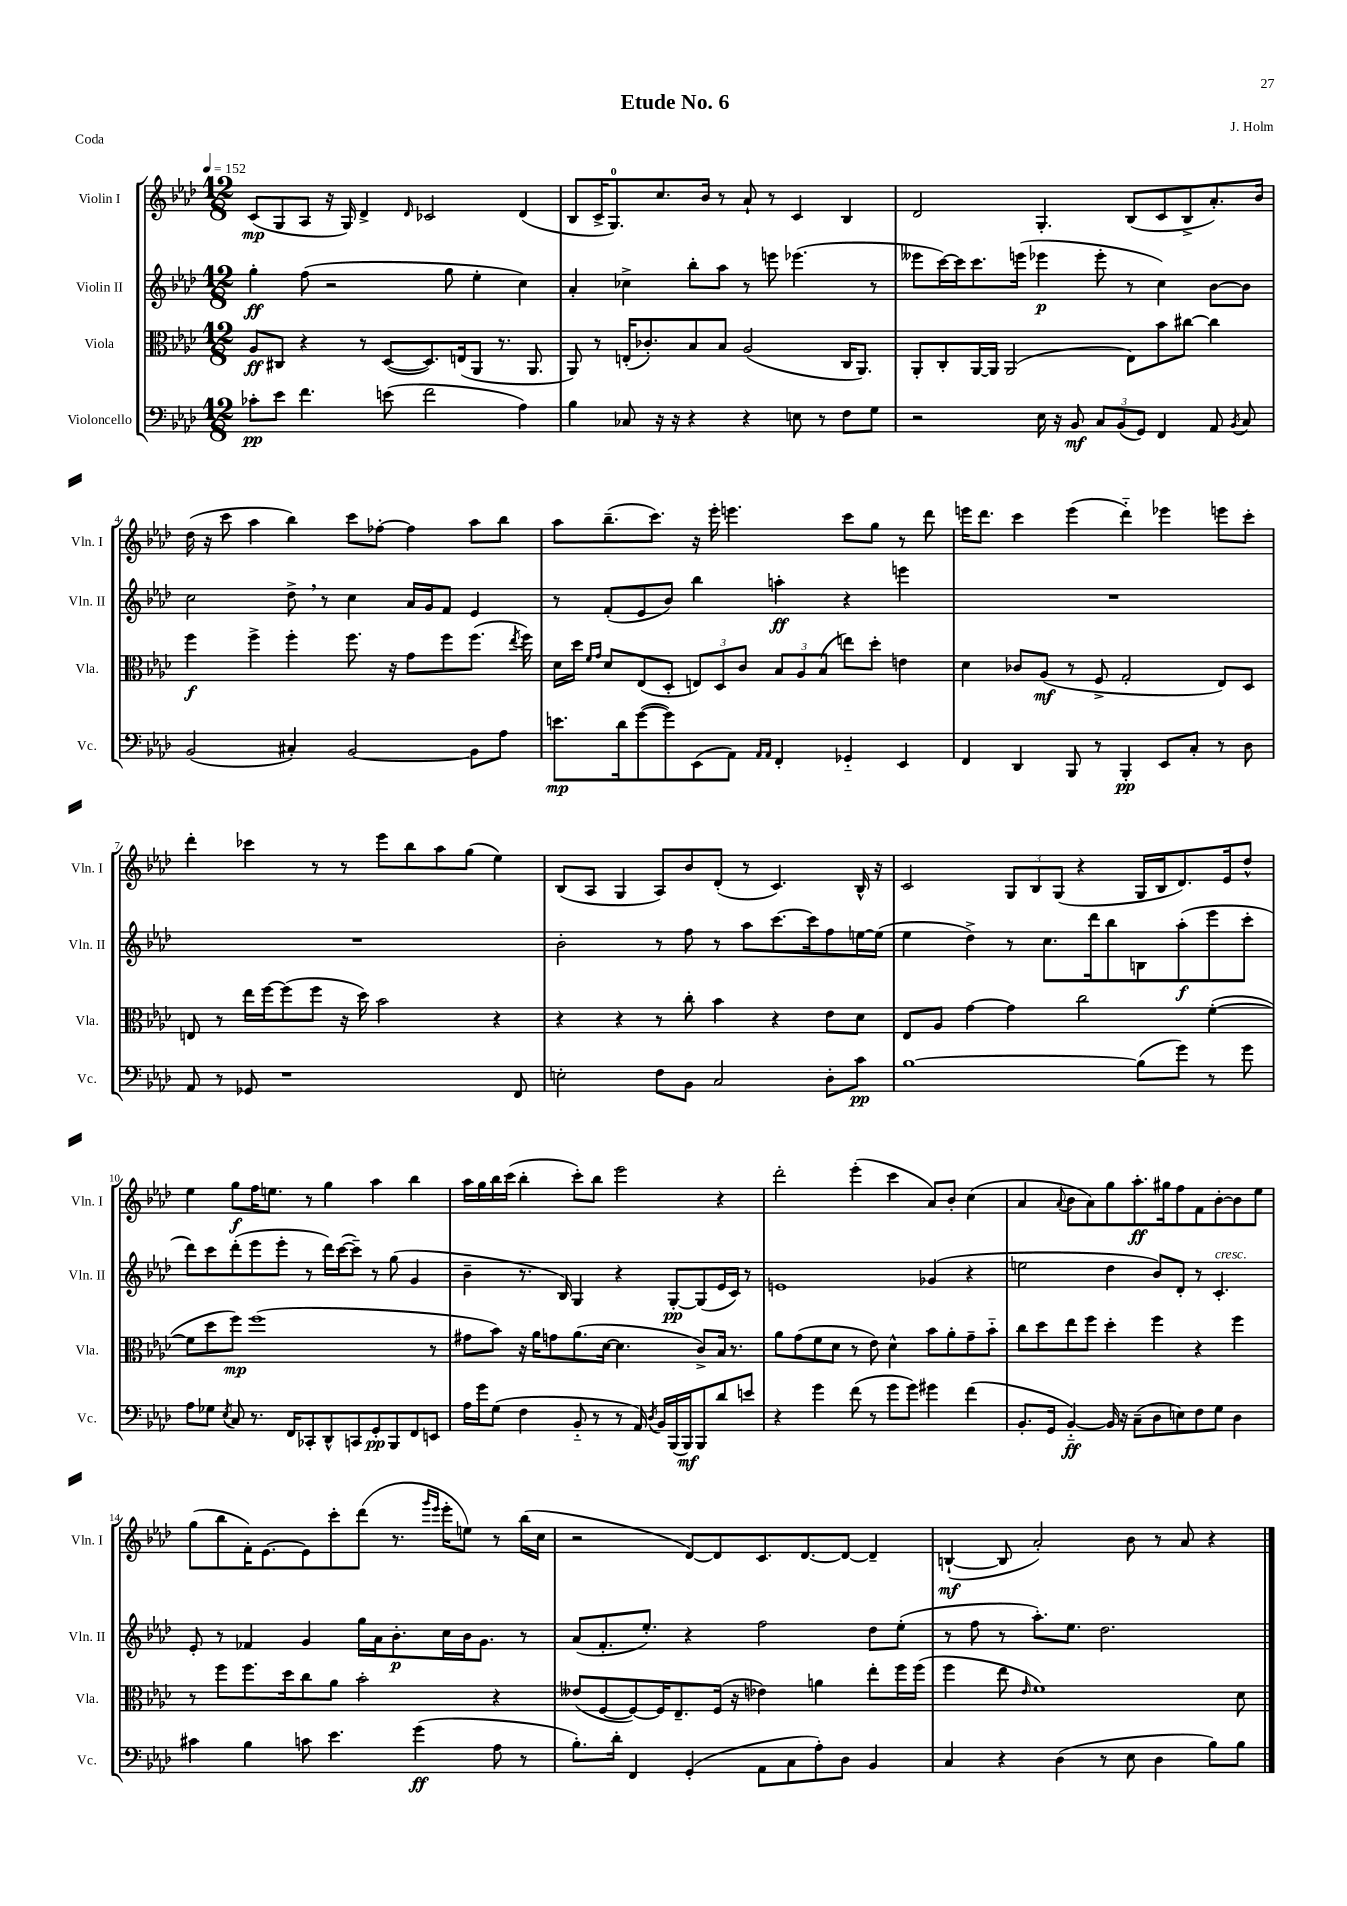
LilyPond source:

\header { title = "Etude No. 6" composer = "J. Holm" piece = "Coda" }
<<
\new StaffGroup <<
\new Staff = "s0" \with { instrumentName = "Violin I" shortInstrumentName = "Vln. I" } {
    \clef treble \key aes \major \numericTimeSignature \time 12/8 \tempo 4 = 152
    \autoBeamOff c'8[\mp( g8 aes8] r16 g16) des'4-> \grace { des'16 } ces'2 des'4( |
    bes8[ c'16-> g8.-0) c''8. bes'16] r8 aes'8-! r8 c'4 bes4 |
    des'2 g4.-. bes8[( c'8 bes8-> aes'8.-.) bes'16] |
    des''16( r16 c'''8 aes''4 bes''4) c'''8[ fes''8]~-. fes''4 aes''8[ bes''8] |
    aes''8[ bes''8.--( c'''8.]) r16 ees'''16-. e'''4. c'''8[ g''8] r8 des'''8 |
    e'''16[ des'''8.] c'''4 e'''4( des'''4-_) ees'''4 e'''8[ c'''8]-. |
    des'''4-. ces'''4 r8 r8 ees'''8[ bes''8 aes''8 g''8]( ees''4) |
    bes8[( aes8] g4 aes8[) bes'8 des'8]-.( r8 c'4.) bes16-^ r16 |
    c'2 \tuplet 3/2 { g8[ bes8 g8]( } r4 g16[ bes16 des'8.) ees'16 des''8]-^ |
    ees''4 g''8[\f f''16 e''8.] r8 g''4 aes''4 bes''4 |
    aes''16[ g''16 bes''16 c'''16]( bes''4-. c'''8[-.) bes''8] ees'''2 r4 |
    des'''2-. ees'''4-.( c'''4 aes'8[) bes'8]-. c''4( |
    aes'4 \appoggiatura { aes'8 } bes'8[ aes'8) g''8 aes''8.-.\ff gis''16 f''8 f'8 bes'8~-. bes'8 ees''8] |
    g''8[( bes''8 f'16-.) ees'8.~ ees'8 c'''8-. des'''8]( r8. \grace { g'''16[ ees'''16] } ees'''16[-. e''8]) r8 bes''16[( c''16] |
    r2 des'8[~) des'8 c'8. des'8.~ des'8]~ des'4-- |
    b4~-!\mf( b8 aes'2-.) bes'8 r8 aes'8 r4 \bar "|." |
}
\new Staff = "s1" \with { instrumentName = "Violin II" shortInstrumentName = "Vln. II" } {
    \clef treble \key aes \major \numericTimeSignature \time 12/8
    \autoBeamOff g''4-.\ff f''8( r2 g''8 ees''4-. c''4) |
    aes'4-. ces''4-> bes''8[-. aes''8] r8 e'''8 ees'''4.( r8 |
    eeses'''8[ c'''16~) c'''16 c'''8. e'''16]( ees'''4\p ees'''8-. r8 c''4) bes'8[~ bes'8] |
    c''2 des''8-> \breathe r8 c''4 aes'16[ g'16 f'8] ees'4 |
    r8 f'8[-.( ees'8 bes'8]) bes''4 a''4-.\ff r4 e'''4 |
    R1. |
    R1. |
    bes'2-. r8 f''8 r8 aes''8[ c'''8.~ c'''16 f''8 e''16~ e''16]( |
    ees''4 des''4->) r8 c''8.[ des'''16 bes''8 b8 aes''8-.\f( ees'''8 c'''8]-. |
    des'''8[) c'''8 des'''8-.( ees'''8 ees'''8]-. r8 des'''16[) c'''16~( c'''8]--) r8 g''8( g'4 |
    bes'4-- r8. bes16) g4 r4 g8[~-.\pp g8( ees'16 c'16]) r8 |
    e'1 ges'4( r4 |
    e''2 des''4 bes'8[) des'8]-. r8 c'4.-.^\markup { \italic "cresc." } |
    ees'8-. r8 fes'4 g'4 g''16[ aes'16 bes'8.-.\p c''16 bes'16 g'8.] r8 |
    aes'8[( f'8.-. ees''8.]-.) r4 f''2 des''8[ ees''8]-.( |
    r8 f''8 r8 aes''8.[-.) ees''8.] des''2. \bar "|." |
}
\new Staff = "s2" \with { instrumentName = "Viola" shortInstrumentName = "Vla." } {
    \clef alto \key aes \major \numericTimeSignature \time 12/8
    \autoBeamOff aes8[\ff cis8] r4 r8 des8[~( des8.) e16( aes,8] r8. aes,8. |
    aes,8) r8 e16[-.( ces'8.-.) bes8 bes8] aes2( c16[ aes,8.]) |
    aes,8[-. c8-. aes,16~ aes,16] aes,2( ees8[) bes'8 cis''8]~ cis''4 |
    f''4\f f''4-> f''4-. f''8. r16 g'8[ f''8 f''8.]( \acciaccatura { ees''8 } f''16) |
    des'16[ des''16] \grace { f'16[ g'16] } des'8[ ees8( des8]-. \tuplet 3/2 { e8[) des8 c'8] } \tuplet 3/2 { bes8[ aes8 bes8]( } e''8[) des''8]-. e'4 |
    des'4 ces'8[ aes8]\mf( r8 f8-> g2-. ees8[) des8] |
    e8 r8 ees''16[ f''16~ f''8( f''8] r16 des''16) bes'2 r4 |
    r4 r4 r8 c''8-. bes'4 r4 ees'8[ des'8] |
    ees8[ aes8] g'4~ g'4 c''2 f'4~-.( |
    f'8[ des''8 f''8]\mp) f''1( r8 |
    gis'8[ bes'8]) r16 aes'16[ g'8 aes'8.( des'16]~ des'4. c'8[->) bes16] r8. |
    aes'8[ g'8( f'8 des'8] r8 ees'8) des'4-^ bes'8[ aes'8-. g'8-- bes'8]-_ |
    c''8[ des''8 ees''8 f''8] des''4-. f''4 r4 f''4 |
    r8 f''8[ f''8. des''16 c''8 aes'8] bes'2-. r4 |
    eeses'8[( f8~ f8~) f16 ees8.-- f16]( r16 ees'4) a'4 ees''8[-. f''16 f''16]( |
    f''4 ees''8 \grace { ees'16 } f'1) des'8 \bar "|." |
}
\new Staff = "s3" \with { instrumentName = "Violoncello" shortInstrumentName = "Vc." } {
    \clef bass \key aes \major \numericTimeSignature \time 12/8
    \autoBeamOff ces'8[-.\pp ees'8] f'4. e'8( f'2 aes4) |
    bes4 ces8 r16 r16 r4 r4 e8 r8 f8[ g8] |
    r2 ees16 r16 bes,8\mf \tuplet 3/2 { c8[ bes,8( g,8]) } f,4 aes,8 \acciaccatura { bes,8 } c8 |
    bes,2( cis4-.) bes,2~ bes,8[ aes8] |
    e'8.[\mp des'16 g'8~( g'8) ees,8( aes,8]) \grace { aes,16[ aes,16] } f,4-. ges,4-_ ees,4 |
    f,4 des,4 bes,,8 r8 bes,,4-.\pp ees,8[ c8]-. r8 des8 |
    aes,8 r8 ges,8 r1 f,8 |
    e2-. f8[ bes,8] c2 des8[-. c'8]\pp |
    bes1~ bes8[( g'8]) r8 g'8 |
    aes8[ ges8] \acciaccatura { ees8 } c8 r8. f,16[ ces,8-. des,8-^ c,8 g,8-.\pp bes,,8 f,8 e,8] |
    aes16[ g'16 g8]( f4 bes,8-_ r8 r8 aes,16) \acciaccatura { des8 } bes,16[ bes,,16( bes,,16\mf) bes,,8 des'8 e'8] |
    r4 g'4 f'8( r8 g'8[ g'8]) gis'4 f'4( |
    bes,8.[-. g,16] bes,4~-_\ff) bes,16 r16 c8[--( des8 e8) f8 g8] des4 |
    cis'4 bes4 c'8 ees'4. g'4\ff( aes8 r8 |
    bes8.[-.) des'16]-. f,4 g,4-.( aes,8[ c8 aes8-.) des8] bes,4 |
    c4 r4 des4( r8 ees8 des4 bes8[) bes8] \bar "|." |
}
>>
>>
